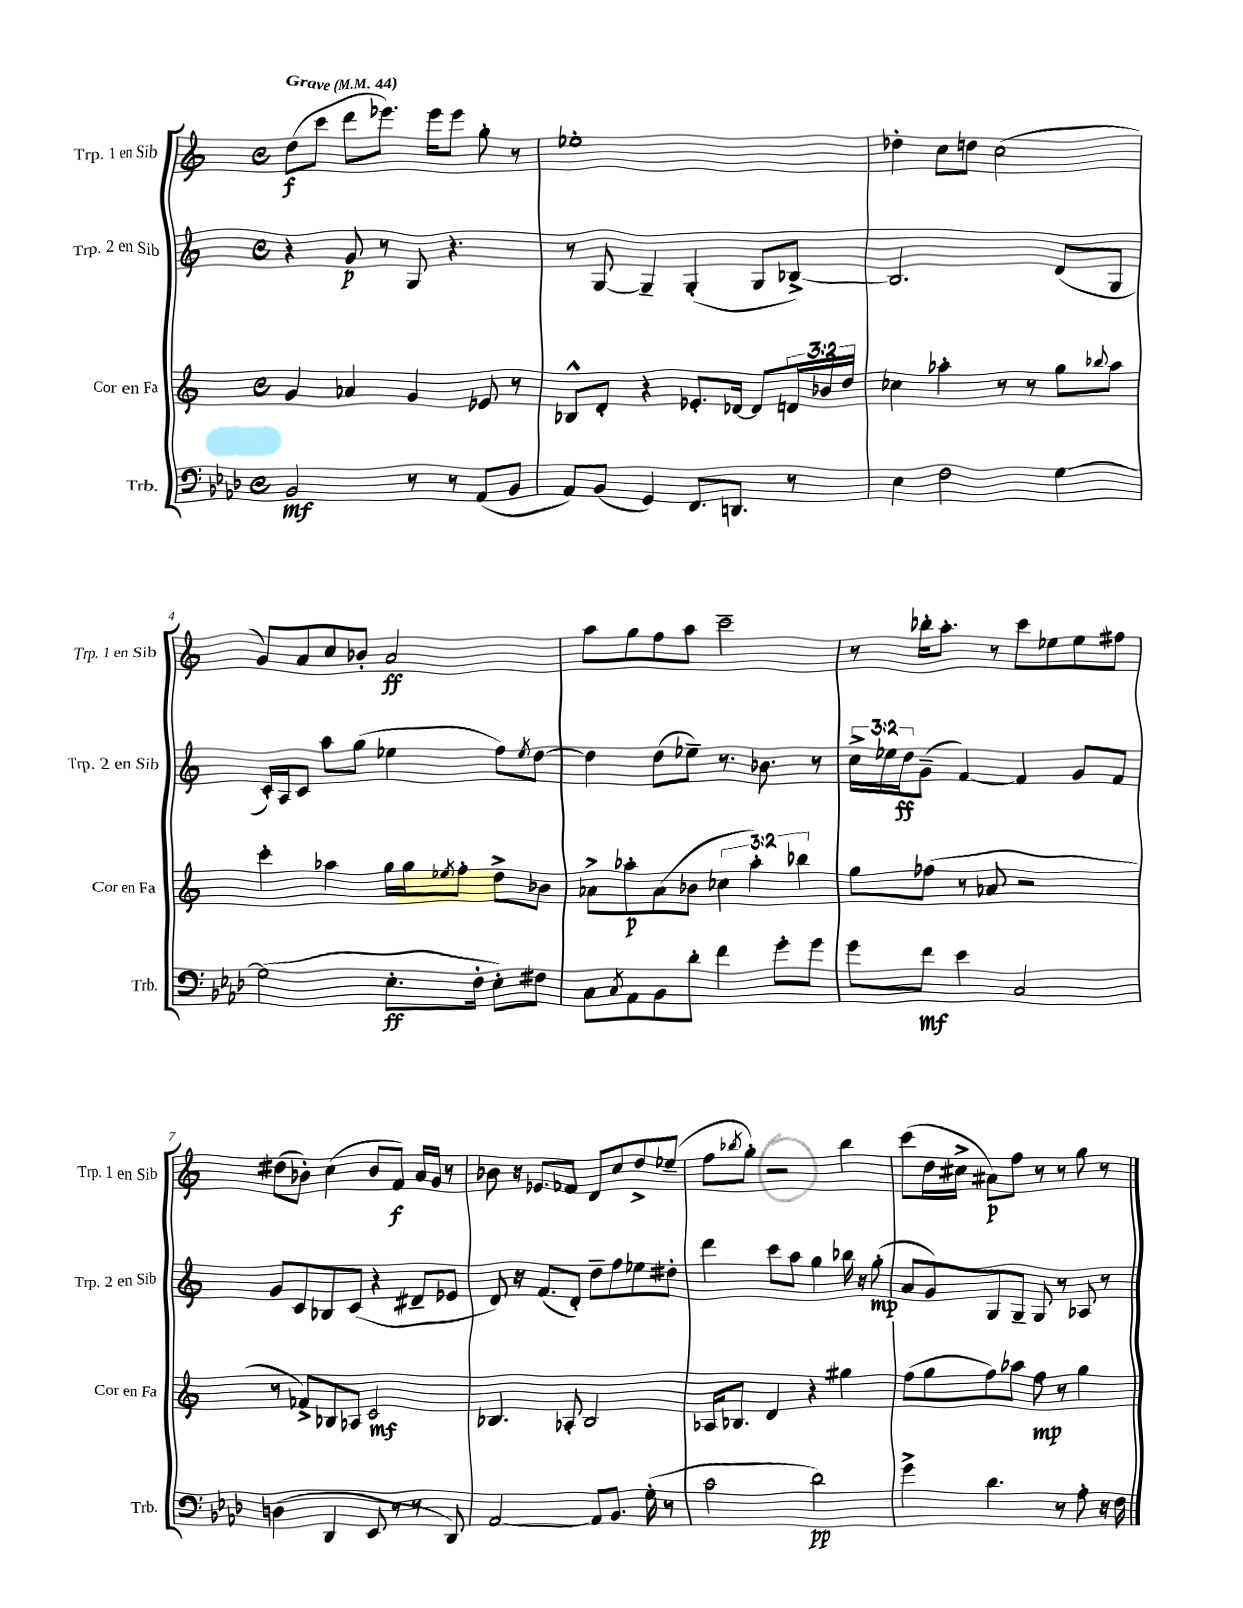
<<
\new StaffGroup <<
\new Staff = "s0" \with { instrumentName = "Trp. 1 en Sib" shortInstrumentName = "Trp. 1 en Sib" } {
    \clef treble \key c \major \defaultTimeSignature \time 4/4 \tempo "Grave" 4 = 44
    d''8\f( c'''8 d'''8 ees'''8.) ees'''16 ees'''8 g''8-. r8 |
    ees''1-. |
    des''4-. c''8 d''8 c''2( |
    g'8) a'8 c''8 bes'8-. a'2\ff |
    a''8 g''8 f''8 a''8 c'''2-- |
    r8 bes''16-. a''8.-. r8 c'''8 ees''8 ees''8 fis''8 |
    dis''8( bes'8-.) c''4( bes'8 f'8\f) a'16 g'16 r8 |
    bes'8 r16 ees'8. fes'8 d'8 c''8 d''8-> ees''8--( |
    f''8 \acciaccatura { bes''8 } g''8-.) r2 bes''4 |
    c'''8( d''16 cis''16-> ais'8\p) f''8 r8 r8 g''8 r8 \bar "|." |
}
\new Staff = "s1" \with { instrumentName = "Trp. 2 en Sib" shortInstrumentName = "Trp. 2 en Sib" } {
    \clef treble \key c \major \defaultTimeSignature \time 4/4 \override Staff.TupletNumber.text = #tuplet-number::calc-fraction-text
    r4 g'8\p r8 g8 r4. |
    r8 g8~ g4-- g4-.( g8 bes8~->) |
    bes2. d'8( g8 |
    c'16-.) a16 c'8 a''8 g''8( ees''4 f''8) \acciaccatura { ees''8 } d''8~ |
    d''4 d''8( ees''8--) r8. bes'8. r8 |
    \tuplet 3/2 { c''16-> ees''16 d''16\ff } g'8--( f'4~) f'4 g'8 f'8 |
    g'8 c'8 bes8 c'8( r4 dis'8-- ees'8 |
    d'8) r16 f'8.( d'8-.) d''8-- f''8 ees''8 dis''8-. |
    d'''4 c'''8 a''8 g''4 bes''16 r16 g''8-.\mp( |
    a'8 g'8) g8 g8-- g8 r8 aes8 r8 \bar "|." |
}
\new Staff = "s2" \with { instrumentName = "Cor en Fa" shortInstrumentName = "Cor en Fa" } {
    \clef treble \key c \major \defaultTimeSignature \time 4/4 \override Staff.TupletNumber.text = #tuplet-number::calc-fraction-text
    g'4 aes'4 g'4 ees'8 r8 |
    bes8-^ d'8-. r4 ees'8.-. des'16~ des'8 \tuplet 3/2 { d'16 bes'16 d''16 } |
    ces''4 aes''4-. r8 r8 g''8 \appoggiatura { bes''8 } aes''8 |
    c'''4-. aes''4 g''16 g''16 \acciaccatura { ees''8 } f''8-. d''8-> bes'8 |
    aes'8-> aes''8-.\p aes'8( bes'8 \tuplet 3/2 { ces''4 aes''4-.) bes''4 } |
    g''8 fes''8( r8 aes'8 r2 |
    r8 fes'8->) bes8 aes8 c'2\mf |
    bes4. aes8-. bes2 |
    aes16 bes8. d'4 r4 gis''4 |
    f''8( g''8 f''8) aes''8 f''8\mp r8 g''4 \bar "|." |
}
\new Staff = "s3" \with { instrumentName = "Trb." shortInstrumentName = "Trb." } {
    \clef bass \key aes \major \defaultTimeSignature \time 4/4
    bes,2\mf r8 r8 aes,8( bes,8 |
    aes,8) bes,8( g,4) f,8. d,8. r8 |
    ees4 f2 g4~ |
    g2( ees8.-.\ff f16-. ees8-.) fis8 |
    c8 \acciaccatura { c8 } aes,8 bes,8 des'8-. f'4 g'8-. g'8 |
    g'8 f'8\mf ees'4 c2 |
    d4( des,4 ees,8 r8 r8 des,8) |
    aes,2~ aes,8 bes,8. g16-.( r8 |
    c'2 des'2\pp) |
    g'4-> des'4. r8 aes8-. r16 f16 \bar "|." |
}
>>
>>
